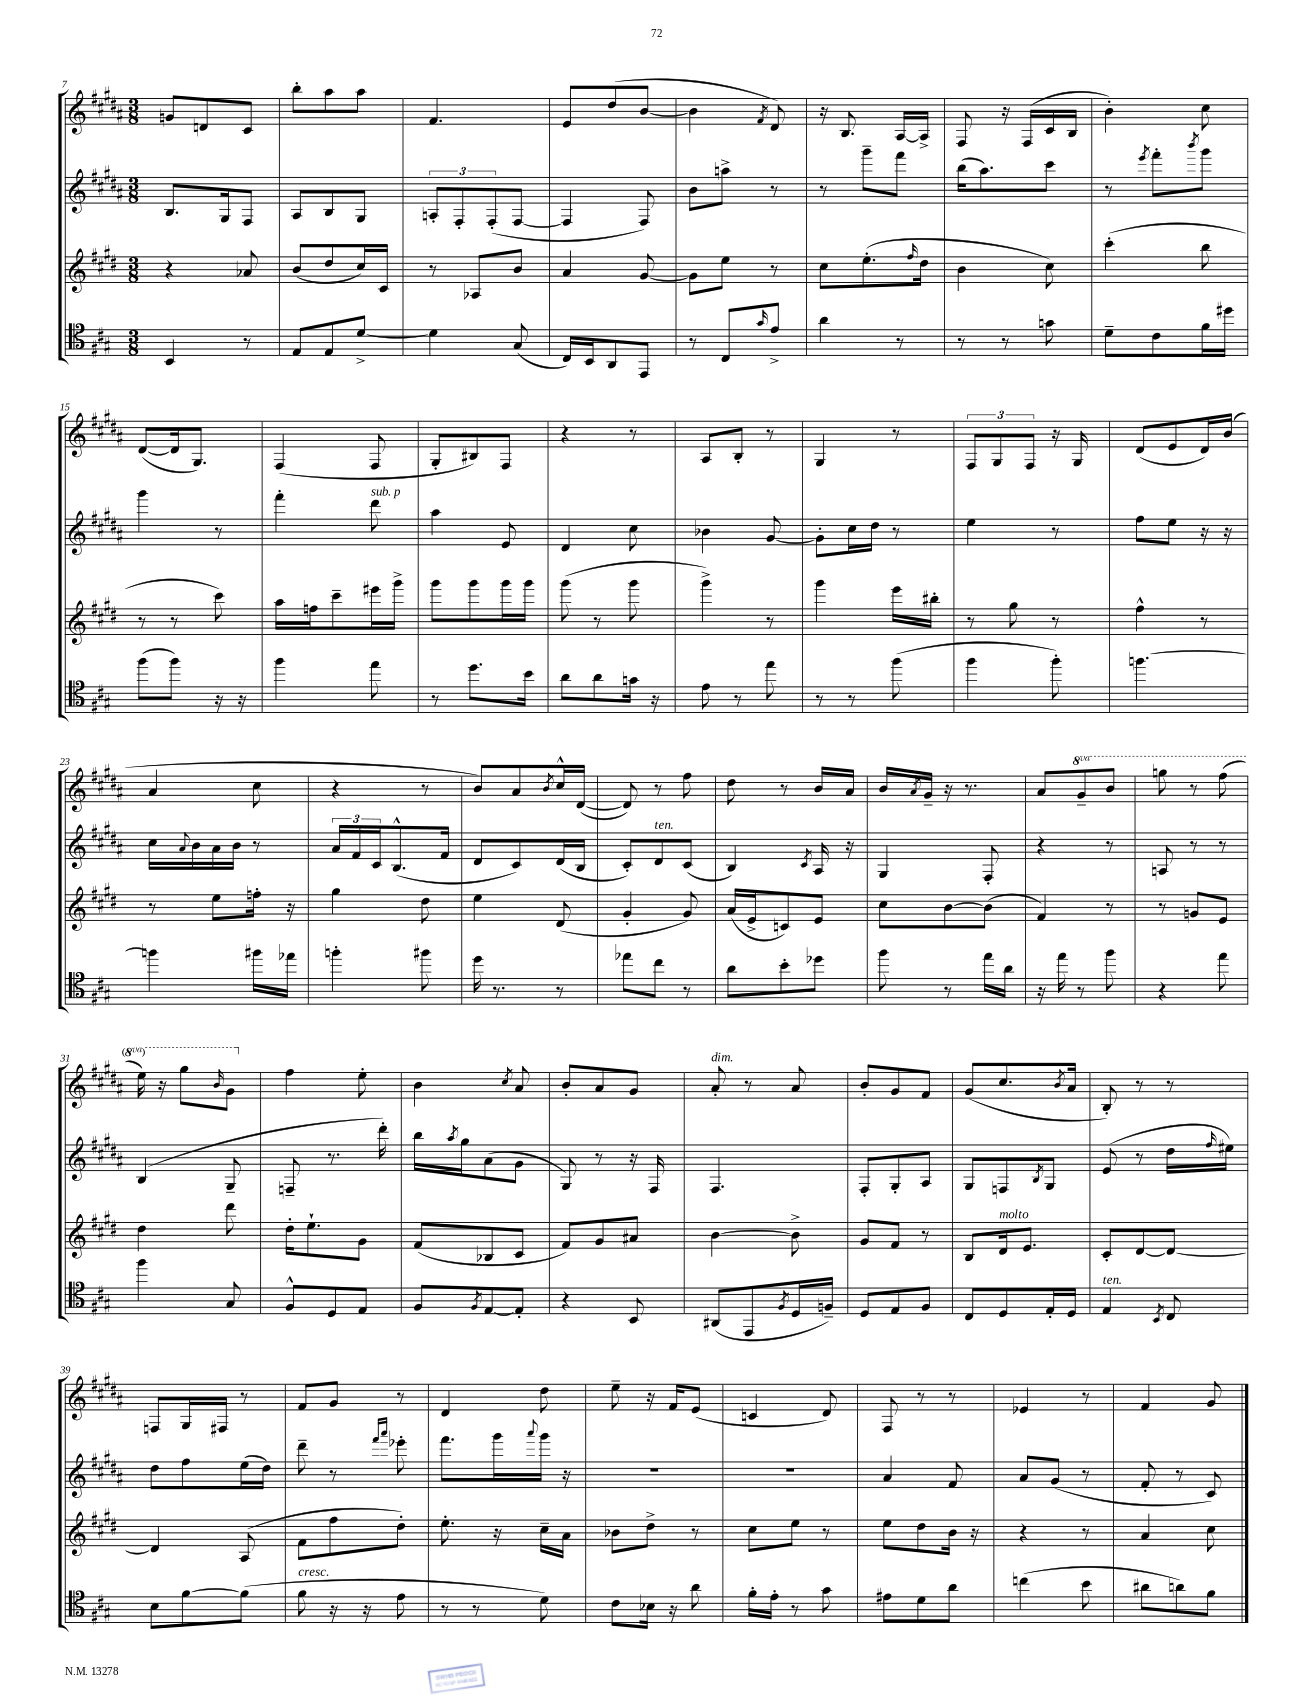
<<
\new StaffGroup <<
\new Staff = "s0" {
    \clef treble \key b \major \numericTimeSignature \time 3/8 \set Staff.ottavationMarkups = #ottavation-simple-ordinals
    g'8 d'8 cis'8 |
    b''8-. ais''8 ais''8 |
    fis'4. |
    e'8 dis''8( b'8~ |
    b'4 \acciaccatura { fis'8 } dis'8) |
    r16 b8. ais16~ ais16-> |
    fis8 r16 fis16( cis'16 b16 |
    b'4-.) cis''8 |
    dis'8~( dis'16 gis8.) |
    fis4( fis8 |
    gis8-. bis8) fis8 |
    r4 r8 |
    ais8 b8-. r8 |
    gis4 r8 |
    \tuplet 3/2 { fis8 gis8 fis8 } r16 gis16 |
    dis'8( e'8 dis'16) b'16( |
    ais'4 cis''8 |
    r4 r8 |
    b'8) ais'8 \acciaccatura { b'8 } cis''16-^ dis'16~( |
    dis'8) r8 fis''8 |
    dis''8 r8 b'16 ais'16 |
    b'16 \acciaccatura { ais'8 } gis'16-- r16 r8. |
    ais'8 \ottava #1 gis''8-- b''8 |
    g'''8 r8 fis'''8( |
    e'''16) r16 gis'''8 \grace { b''16 } gis''8 \ottava #0 |
    fis''4 e''8-. |
    b'4 \acciaccatura { cis''8 } ais'8 |
    b'8-. ais'8 gis'8 |
    ais'8-.^\markup { \italic "dim." } r8 ais'8 |
    b'8-. gis'8 fis'8 |
    gis'8( cis''8. \acciaccatura { b'8 } ais'16 |
    b8-.) r8 r8 |
    f8 gis16 fis16 r8 |
    fis'8 gis'8 r8 |
    dis'4 dis''8 |
    e''8-- r16 fis'16 e'8( |
    c'4 dis'8) |
    fis8 r8 r8 |
    ees'4 r8 |
    fis'4 gis'8 \bar "|." |
}
\new Staff = "s1" {
    \clef treble \key b \major \numericTimeSignature \time 3/8
    b8. gis16 fis8 |
    ais8 b8 gis8 |
    \tuplet 3/2 { a8-. fis8-. fis8-.( } fis8~ |
    fis4 fis8) |
    b'8 a''8-> r8 |
    r8 gis'''8-- fis'''8 |
    b''16( ais''8.) cis'''8 |
    r8 \acciaccatura { e'''8 } fis'''8-. \acciaccatura { b'''8 } gis'''8 |
    gis'''4 r8 |
    fis'''4-. dis'''8^\markup { \italic "sub. p" } |
    ais''4 e'8 |
    dis'4 cis''8 |
    bes'4 gis'8~ |
    gis'8-. cis''16 dis''16 r8 |
    e''4 r8 |
    fis''8 e''8 r16 r16 |
    cis''16 \appoggiatura { ais'8 } b'16 ais'16 b'16 r8 |
    \tuplet 3/2 { ais'16 fis'16 cis'16 } b8.-^( fis'16 |
    dis'8 cis'8) dis'16( b16 |
    cis'8-.) dis'8^\markup { \italic "ten." } cis'8( |
    b4) \acciaccatura { cis'8 } ais16 r16 |
    gis4 fis8-. |
    r4 r8 |
    a8 r8 r8 |
    b4( gis8-- |
    f8-- r8. dis'''16-.) |
    b''16 \acciaccatura { ais''8 } gis''16 ais'8( gis'8 |
    gis8) r8 r16 fis16 |
    fis4. |
    fis8-. gis8-. ais8 |
    gis8 f8 \acciaccatura { b8 } gis8 |
    e'8( r8 dis''16 \grace { fis''16 } eis''16) |
    dis''8 fis''8 e''16( dis''16) |
    dis'''8-- r8 \grace { fis'''16 ais'''16 } ees'''8-. |
    fis'''8. gis'''16 \appoggiatura { ais'''8 } gis'''16 r16 |
    R4. |
    R4. |
    ais'4 fis'8 |
    ais'8 gis'8( r8 |
    fis'8-. r8 cis'8) \bar "|." |
}
\new Staff = "s2" {
    \clef treble \key e \major \numericTimeSignature \time 3/8
    r4 aes'8 |
    b'8( dis''8 cis''16) cis'16 |
    r8 aes8 b'8 |
    a'4 gis'8~ |
    gis'8 e''8 r8 |
    cis''8 e''8.-.( \grace { fis''16 } dis''16 |
    b'4 cis''8) |
    cis'''4-.( b''8 |
    r8 r8 cis'''8) |
    a''16 f''16 cis'''8-- eis'''16 gis'''16-> |
    gis'''8 gis'''8 gis'''16 gis'''16 |
    gis'''8( r8 gis'''8 |
    gis'''4->) r8 |
    gis'''4 e'''16 bis''16-. |
    r8 gis''8 r8 |
    fis''4-^ r8 |
    r8 e''8 f''16-. r16 |
    gis''4 dis''8 |
    e''4 dis'8( |
    gis'4-. gis'8) |
    a'16( e'16-> c'8) e'8 |
    cis''8 b'8~ b'8( |
    fis'4) r8 |
    r8 g'8 e'8 |
    dis''4 dis'''8 |
    dis''16-. e''8.-! gis'8 |
    fis'8( bes8 cis'8 |
    fis'8) gis'8 ais'8 |
    b'4~ b'8-> |
    gis'8 fis'8 r8 |
    b8 dis'16^\markup { \italic "molto" } e'8. |
    cis'8-. dis'8~ dis'8~ |
    dis'4 a8( |
    fis'8 fis''8 dis''8-.) |
    e''8.-. r16 cis''16-- a'16 |
    bes'8 dis''8-> r8 |
    cis''8 e''8 r8 |
    e''8 dis''8 b'16 r16 |
    r4 r8 |
    a'4 cis''8 \bar "|." |
}
\new Staff = "s3" {
    \clef tenor \key a \major \numericTimeSignature \time 3/8
    b,4 r8 |
    e8 e8 d'8~-> |
    d'4 gis8( |
    cis16) b,16 a,8 e,8 |
    r8 cis8 \grace { gis'16 } e'8-> |
    a'4 r8 |
    r8 r8 g'8 |
    d'8-- cis'8 fis'16 dis''16 |
    fis''8( fis''8) r16 r16 |
    fis''4 e''8 |
    r8 d''8. b'16 |
    a'8 a'8 g'16 r16 |
    e'8 r8 e''8 |
    r8 r8 fis''8( |
    fis''4 fis''8-.) |
    f''4.~ |
    f''4 fis''16 ees''16 |
    f''4-. fis''8 |
    d''16 r8. r8 |
    ees''8 cis''8 r8 |
    a'8 b'8-. des''8 |
    fis''8 r8 e''16 a'16 |
    r16 e''16 r8 fis''8 |
    r4 e''8 |
    fis''4 gis8 |
    fis8-^ d8 e8 |
    fis8 \acciaccatura { fis8 } e8~ e8-. |
    r4 b,8 |
    ais,8( e,8 \acciaccatura { fis8 } d16 f16--) |
    d8 e8 fis8 |
    cis8 d8 e16-. d16 |
    e4^\markup { \italic "ten." } \acciaccatura { b,8 } cis8 |
    b8 fis'8~ fis'8( |
    fis'8^\markup { \italic "cresc." } r16 r16 e'8 |
    r8 r8 d'8) |
    cis'8 bes16 r16 a'8 |
    fis'16-. e'16-. r8 gis'8 |
    eis'8 d'8 a'8 |
    c''4( b'8 |
    ais'8 a'8) fis'8 \bar "|." |
}
>>
>>
\layout { \context { \Score currentBarNumber = #7 } }
